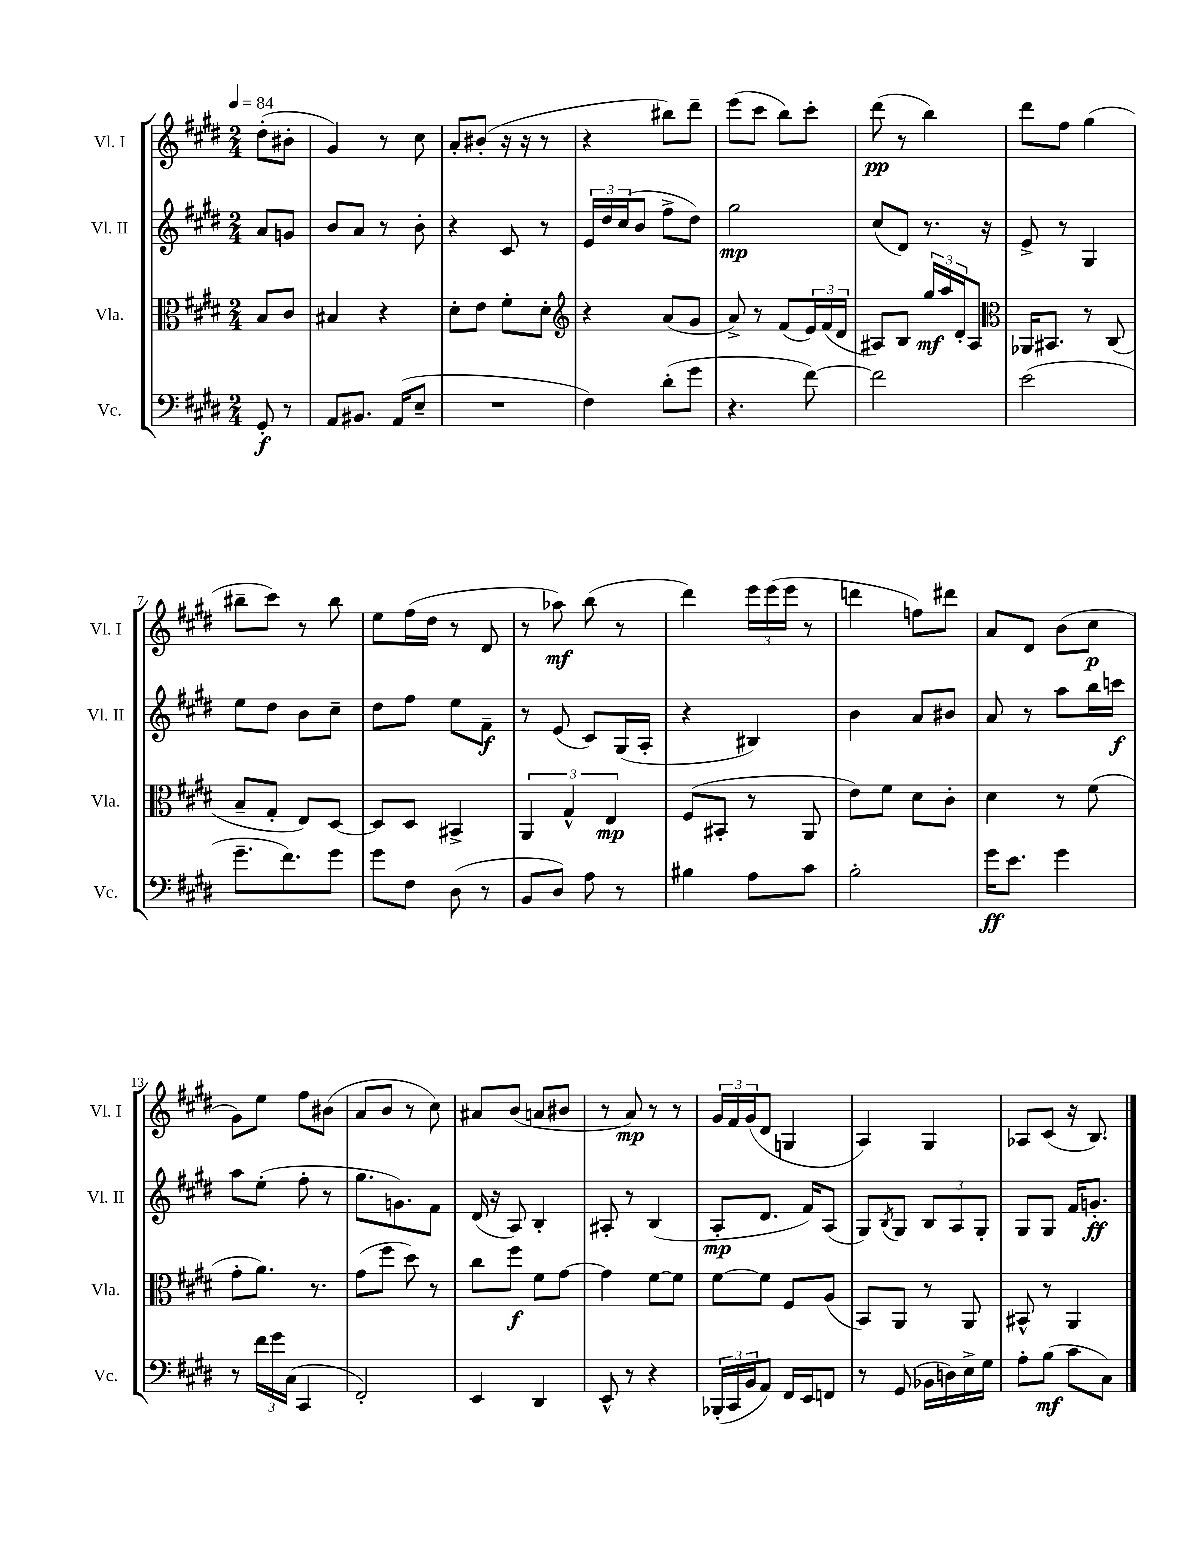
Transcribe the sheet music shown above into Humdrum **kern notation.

**kern	**kern	**kern	**kern
*staff4	*staff3	*staff2	*staff1
*clefF4	*clefC3	*clefG2	*clefG2
*k[f#c#g#d#]	*k[f#c#g#d#]	*k[f#c#g#d#]	*k[f#c#g#d#]
*M2/4	*M2/4	*M2/4	*M2/4
*MM84	*MM84	*MM84	*MM84
8GG#'/	8B/L	8a/L	(8dd#'\L
8r	8c#/J	8g/J	8b#'\J
=	=	=	=
8AA/L	4B#/	8b/L	4g#/)
8.BB#/J	.	8a/J	.
.	4r	8r	8r
(16AA/LK	.	.	.
8E~/J	.	8b'\	8cc#\
=	=	=	=
2r	8d#'\L	4r	8a'/L
.	8e\J	.	(8b#'/J
.	8f#'\L	8c#/	16r
.	.	.	16r
.	8d#'\J	8r	8r
=	=	=	=
*	*clefG2	*	*
4F#\)	4r	24e/LL	4r
.	.	24dd#/	.
.	.	(24cc#/J	.
.	.	8b/J	.
(8d#'\L	(8a/L	8ff#^\L	8bb#\L)
8g#\J	8g#/J	8dd#\J)	8ddd#~\J
=	=	=	=
4.r	8a^/)	2gg#\	(8eee\L
.	8r	.	8ccc#\J
.	(8f#/L	.	8bb\L)
[8f#\)	24e/L)	.	8ccc#'\J
.	(24f#/	.	.
.	24d#/JJ	.	.
=	=	=	=
2f#\]	8A#/L)	(8cc#/L	(8ddd#\
.	8B/J	8d#/J)	8r
.	24gg#/LL	8.r	4bb\)
.	24aa/	.	.
.	24d#'/J	.	.
.	8A#/J	.	.
.	.	16r	.
=	=	=	=
*	*clefC3	*	*
(2e\	16AA-/LK	8e^/	8ddd#\L
.	8.BB#/J	.	.
.	.	8r	8ff#\J
.	8r	4G#/	(4gg#\
.	(8C#/	.	.
=	=	=	=
8.g#~\L	8B~/L	8ee\L	8bb#~\L
.	8G#'/J	8dd#\J	8ccc#\J)
8.f#\)	.	.	.
.	8E/L)	8b\L	8r
8g#\J	[8D#/J	8cc#~\J	8bb#\
=	=	=	=
8g#\L	8D#/]L	8dd#\L	8ee\L
8F#\J	8D#/J	8ff#\J	(16ff#\L
.	.	.	16dd#\JJ
(8D#\	4BB#^/	8ee\L	8r
8r	.	8f#~\J	8d#/
=	=	=	=
8BB/L	6AA/	8r	8r
8D#/J)	.	(8e/	8aa-\)
.	6G#^^/	.	.
8A\	.	8c#/L)	(8bb\
.	6E/	.	.
8r	.	(16G#/L	8r
.	.	16A'/JJ	.
=	=	=	=
4B#\	(8F#/L	4r	4ddd#\)
.	8BB#'/J	.	.
8A\L	8r	4B#/)	24eee\LL
.	.	.	(24eee\
.	.	.	24eee\JJ
8c#\J	8AA/	.	8r
=	=	=	=
2B'\	8e\L)	4b\	4ddd\
.	8f#\J	.	.
.	8d#\L	8a/L	8ff\L)
.	8c#'\J	8b#/J	8ddd#\J
=	=	=	=
16g#\LK	4d#\	8a/	8a/L
8.e\J	.	.	.
.	.	8r	8d#/J
4g#\	8r	8aa\L	(8b\L
.	(8f#\	16bb\L	8cc#\J
.	.	16ccc\JJ	.
=	=	=	=
8r	8g#'\L	8aa\L	8g#\L)
24f#\LL	8.a\J)	(8ee'\J	8ee\J
24g#\	.	.	.
(24C#\JJ	.	.	.
4CC#/	.	8ff#'\	8ff#\L
.	8.r	.	.
.	.	8r	(8b#\J
=	=	=	=
2FF#'/)	(8g#\L	8.gg#\L	8a/L
.	8ff#\J	.	8b/J
.	.	8.g\)	.
.	8dd#\)	.	8r
.	8r	8f#\J	8cc#\)
=	=	=	=
4EE/	8cc#\L	(16d#/	8a#/L
.	.	16r	.
.	8ff#\J	8A/)	(8b/J
4DD#/	8f#\L	4B'/	8a/L
.	[8g#\J	.	8b#/J
=	=	=	=
8EE^^/	4g#\]	8A#'/	8r
8r	.	8r	8a/)
4r	[8f#\L	(4B/	8r
.	8f#\]J	.	8r
=	=	=	=
(24BBB-'/LL	[8f#\L	8A'/L	24g#/LL
24CC#/	.	.	24f#/
24BB/J	.	.	(24g#/J
8AA/J)	8f#\]J	8.d#/J	8d#/J
16FF#/LL	8F#/L	.	4G/
16EE/J	.	16f#/LK)	.
8FF/J	(8A/J	(8A/J	.
=	=	=	=
8r	8BB/L)	8G#/L)	4A/)
.	.	8qB/	.
(8GG#/	8AA/J	8G#/J	.
16BB-\LL	8r	12B/L	4G#/
16D\)	.	.	.
.	.	12A/	.
16E^\	8AA/	.	.
.	.	12G#'/J	.
16G#\JJ	.	.	.
=	=	=	=
8A'\L	8BB#^^/	8G#/L	8A-/L
(8B\J	8r	8G#/J	(8c#/J
8c#\L	4AA/	16f#/LK	16r
.	.	8.g'/J	8.B/)
8C#\J)	.	.	.
==	==	==	==
*-	*-	*-	*-
